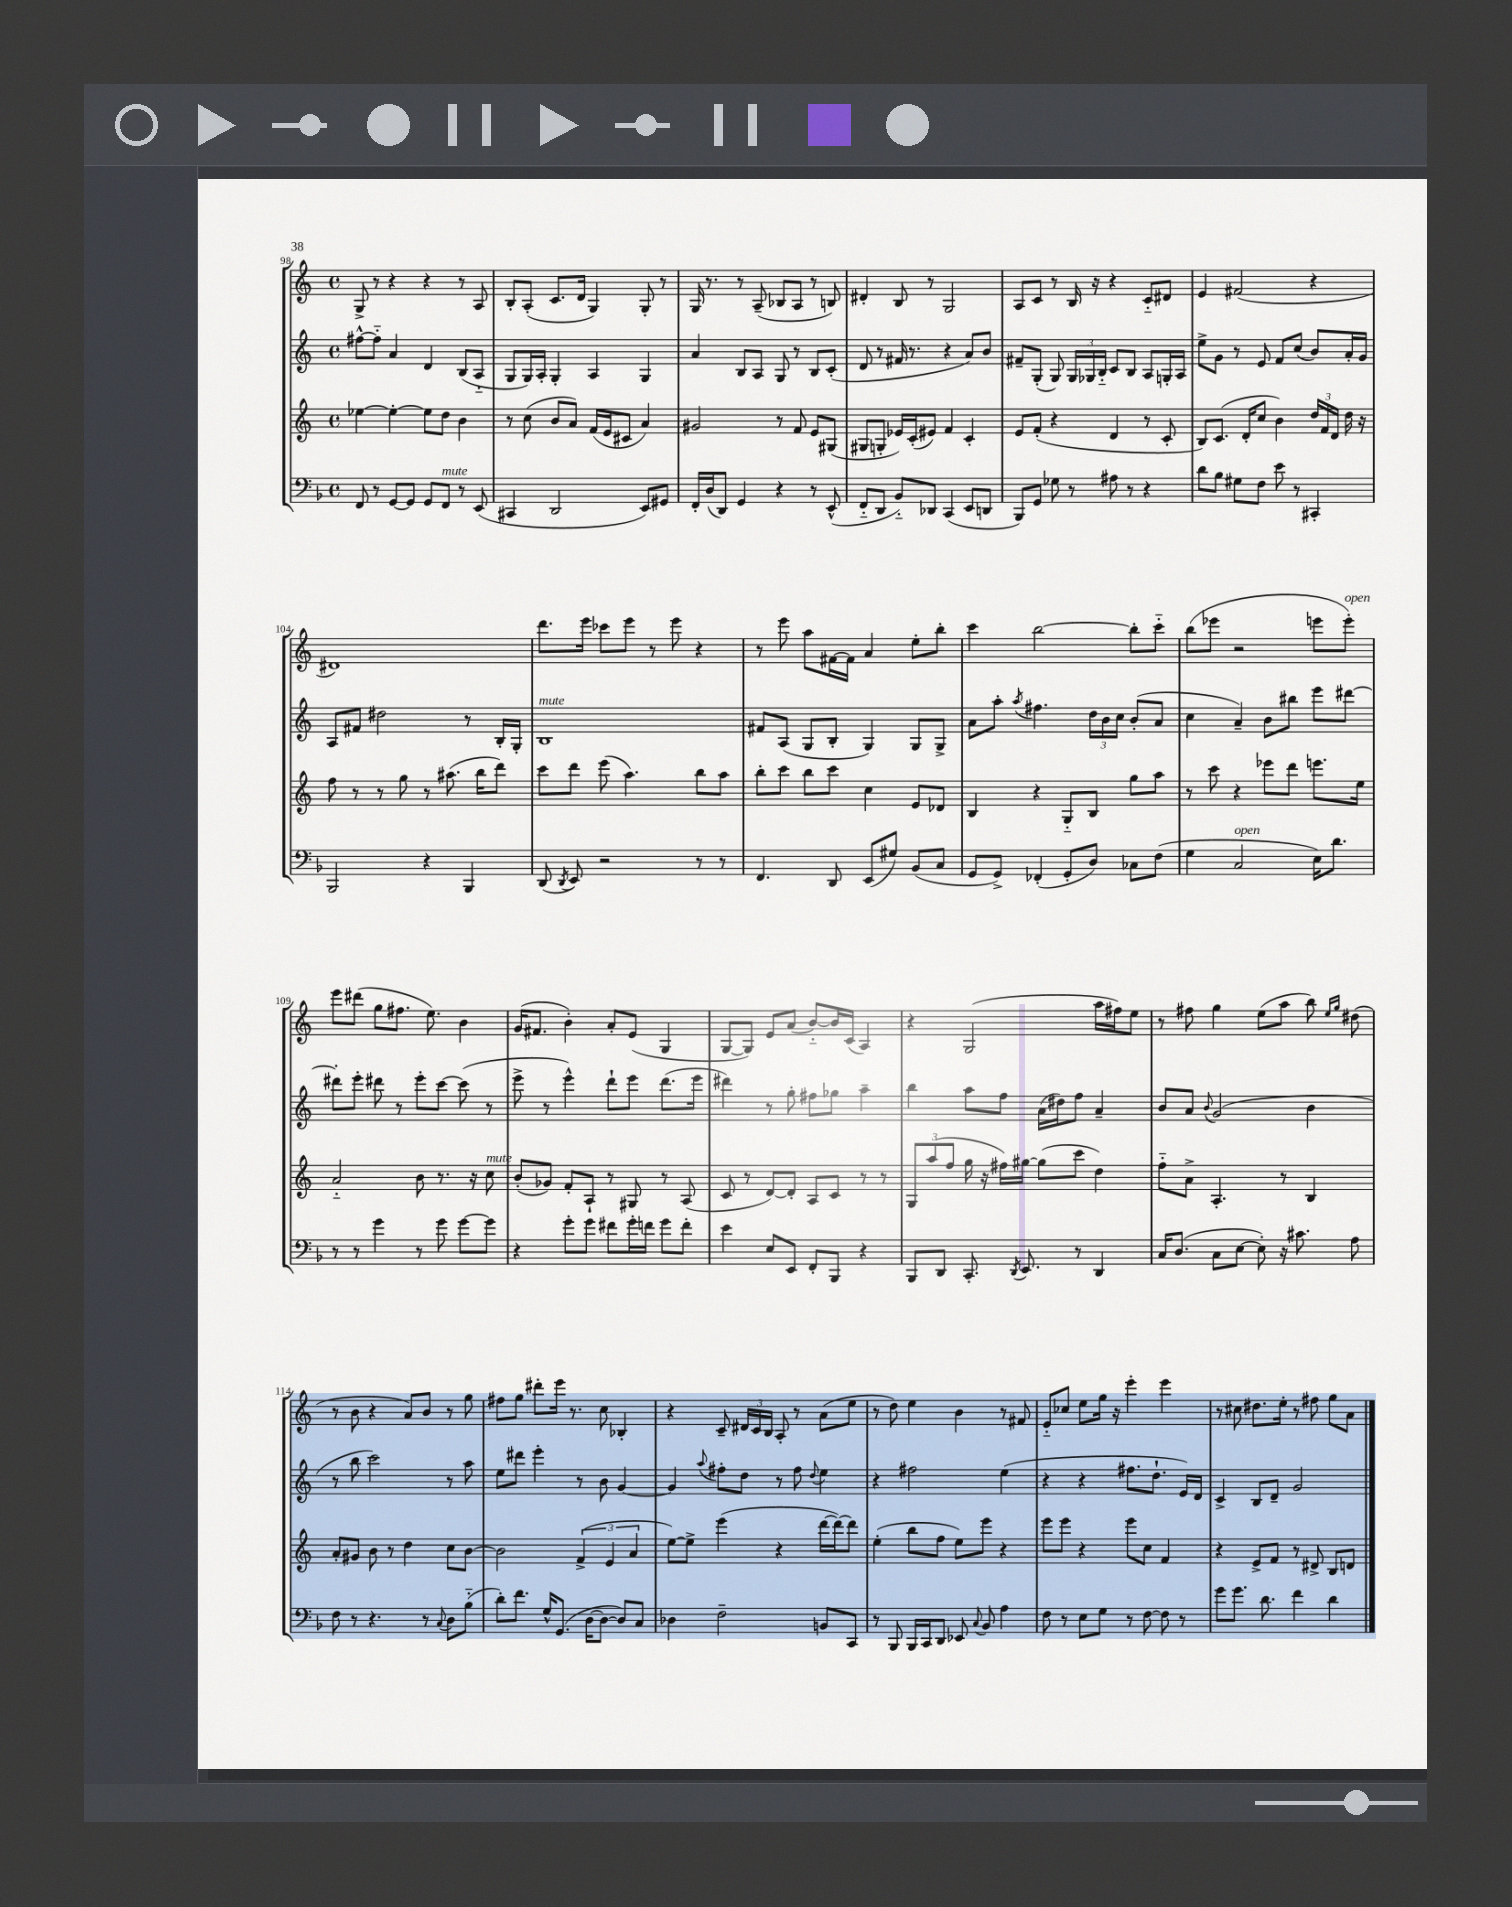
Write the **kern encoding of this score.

**kern	**kern	**kern	**kern
*staff4	*staff3	*staff2	*staff1
*clefF4	*clefG2	*clefG2	*clefG2
*k[b-]	*k[]	*k[]	*k[]
*M4/4	*M4/4	*M4/4	*M4/4
*met(c)	*met(c)	*met(c)	*met(c)
8FF	[4ee-	[8ff#^^	8G^
8r	.	8ff#'~]	8r
[8GG	4ee-'_	4a	4r
8GG]	.	.	.
8GG	8ee-]	4d	4r
8FF	8dd	.	.
8r	4b	(8B	8r
(8EE	.	8A'~	8A
=	=	=	=
4CC#	8r	8G	8B'
.	(8cc	16G)	(8A'
.	.	16A'	.
2DD	8b	4G'	8.c
.	8a)	.	.
.	.	.	16d
.	(16f	4A	4G)
.	16e	.	.
.	8c#	.	.
8EE)	4a)	4G	8G'
8GG#	.	.	8r
=	=	=	=
16FF'	2g#	4a	16G
(16D	.	.	8.r
8DD)	.	.	.
4GG	.	8B	8r
.	.	8A	(8A~
4r	8r	8G	8B-
.	8f	8r	8A
8r	8e	8B	8r
(8EE^^	(8G#	(8c'	8B)
=	=	=	=
8FF'~	8G#	8d	4d#'
8DD	8G'	8r	.
8BB-'~)	16e-)	16f#	8B
.	(16c'	8.r	.
8DD-	8e#)	.	8r
(4CC	4f	4r	2G
8EE	4c'	8a)	.
8DD	.	8b	.
=	=	=	=
8BBB-)	8e	8f#~	8A
8GG	(8f'	(8G'	8c
8G-	4r	8G)	8r
8r	.	24G	16B
.	.	24G-	.
.	.	.	16r
.	.	24B'~	.
8A#	4d	8c	4r
8r	.	8B	.
4r	8r	8A	8c'~
.	8c'	16G'	8d#
.	.	16A	.
=	=	=	=
8d	8B)	8ee^	4e
8B-	(8.c	8g	.
8G#	.	8r	(2f#
.	16d'	.	.
8F	8cc	8e	.
8e	4b)	8f	.
8r	.	(8cc	.
4CC#'	24dd	8b)	4r
.	24f	.	.
.	24d	.	.
.	16dd	16a'	.
.	16r	16g	.
=	=	=	=
2BBB-	8ff	8A	1d#)
.	8r	8f#	.
.	8r	2dd#	.
.	8gg	.	.
4r	8r	.	.
.	(8.aa#	.	.
4BBB-	.	8r	.
.	16bb	.	.
.	8ddd)	16B'	.
.	.	16G'	.
=	=	=	=
(8DD	8ccc	1B	8.ddd
8qDD	.	.	.
8EE)	8ddd	.	.
.	.	.	16eee
2r	(8eee	.	8ccc-
.	4.aa)	.	8eee
.	.	.	8r
.	.	.	8eee
8r	8bb	.	4r
8r	8aa	.	.
=	=	=	=
4.FF	8bb'	8f#	8r
.	8ccc	(8A	8eee
.	8bb	8G	8aa
8DD	8ccc	8B'	[16f#
.	.	.	16f#]
(8EE	4cc	4G)	4a
8G#)	.	.	.
(8BB-	8e	8G	8ee'
8C	8d-	8G^	8bb'
=	=	=	=
8GG	4B	8a	4ccc
8GG^)	.	8aa'	.
.	.	8qaa	.
(4FF-'	4r	4.ff#	[2bb
8GG'	8G'~	.	.
8D)	8B	24dd	.
.	.	24b	.
.	.	24cc	.
8C-	8gg	(8b'	8bb']
(8F	8aa	8a	8ccc'~
=	=	=	=
4G	8r	4cc	(8bb
.	8ccc	.	8eee-
2C	4r	4a~)	2r
.	8eee-	8b	.
.	8ddd	8bb#	.
16E)	8.eee	8eee	8eee
8.d	.	.	.
.	.	[8ddd#	8eee')
.	16ee	.	.
=	=	=	=
8r	2a'~	8ddd#']	8eee
8r	.	8eee'	(8ddd#
4g	.	8ddd#	8gg
.	.	8r	8.ff#
8r	8b	8eee'	.
.	.	.	8.ee)
8g	8.r	[8ccc	.
[8g	.	(8ccc]	4b
.	16r	.	.
8g]	8cc	8r	.
=	=	=	=
4r	(8b'	8eee^	(16g
.	.	.	8.f#
.	8g-)	8r	.
8g'	8f'	4eee^^)	4b')
8g	8A`	.	.
8f#	8r	8ddd`	8a'
16g'	8G#	8eee	(8e
16f	.	.	.
8g	8r	(8.ddd	4G
8f'	(8A	.	.
.	.	16eee	.
=	=	=	=
4e	8c	4ddd#)	[8G
.	8r	.	8G])
8E	[8d)	8r	8e
8EE	8d']	8gg'	(8a
8FF'	8A	8ff#	[8b'~)
8BBB-	8c	8gg-	16b]
.	.	.	(16c
4r	8r	4aa~	4A)
.	8r	.	.
=	=	=	=
8BBB-	12G	4bb	4r
.	(12aa	.	.
8DD	.	.	.
.	12ff	.	.
8.CC'	16gg	8aa	(2G
.	16r	.	.
.	16ff#)	8ff	.
8qDD	.	.	.
8.EE	[16gg#	.	.
.	(8gg#]	(16a	.
.	.	16dd#)	.
8r	8ccc	8ff	.
4DD	4dd)	4a~	16aa
.	.	.	16ff#)
.	.	.	8ee
=	=	=	=
16C	8ff'~	8b	8r
(8.D	.	.	.
.	8a^	8a	8ff#
.	.	8qqb	.
8C	4.A'	(2g	4gg
[8E	.	.	.
8E'])	.	.	(8ee
16r	8r	.	8aa
8.c#	.	.	.
.	4B	4b	8bb)
.	.	.	16qqee
.	.	.	16qqgg
8A	.	.	(8dd#
=	=	=	=
8F	8a'	8r	8r
8r	8g#	8bb	8b
4.r	8b	2ccc)	4r
.	8r	.	.
.	4dd	.	8a)
8r	.	.	8b
8qqC	.	.	.
8D	8cc	8r	8r
(8B-'~	[8b	8aa	8gg
=	=	=	=
8d')	2b]	8ee	8ff#
8.f	.	8ddd#	8gg
.	.	4eee'	8ddd#'
16G^^	.	.	.
(8.GG	.	.	16eee
.	.	.	8.r
.	(6f^	8r	.
[16D	.	.	.
8D_	.	8b	8cc
.	6e	.	.
8D])	.	[4g	4B-'
.	6a	.	.
8C	.	.	.
=	=	=	=
4D-	[8ee)	4g]	4r
.	8ee^]	.	.
.	.	8qqaa	.
2F~	(4eee	8ff#'	8c~
.	.	8dd	24d#
.	.	.	24c
.	.	.	24B
.	4r	8r	8A'
.	.	8ff#	8r
.	.	8qqdd	.
8BB	[16ddd	4ee	(8a
.	16ddd_)	.	.
8CC	8ddd]	.	8ee
=	=	=	=
8r	(4ee'	4r	8r
8BBB-	.	.	8dd)
16BBB-	8bb	2ff#	4ee
16CC	.	.	.
8DD	8ff	.	.
8EE-	8ee)	.	4b
8qqC	.	.	.
8BB-	8eee	.	.
4A	4r	(4ee	8r
.	.	.	8f#
=	=	=	=
8F	8eee	4r	8e'~
8r	8eee	.	8cc-
8E	4r	4r	8ee
8G	.	.	16gg
.	.	.	16r
8r	8eee	8.ff#	4eee'
[8F	8cc	.	.
.	.	8.dd`	.
8F]	4f	.	4eee
8r	.	16e)	.
.	.	16d	.
=	=	=	=
8g	4r	4c^	8r
8.g	.	.	8cc#
.	8e^	8B	8.dd#
8.d	.	.	.
.	8f	8d~	.
.	.	.	16ee'
4f	8r	2g	8r
.	8d#^	.	8ff#
4d	8B	.	8gg
.	8d	.	8a
==	==	==	==
*-	*-	*-	*-
